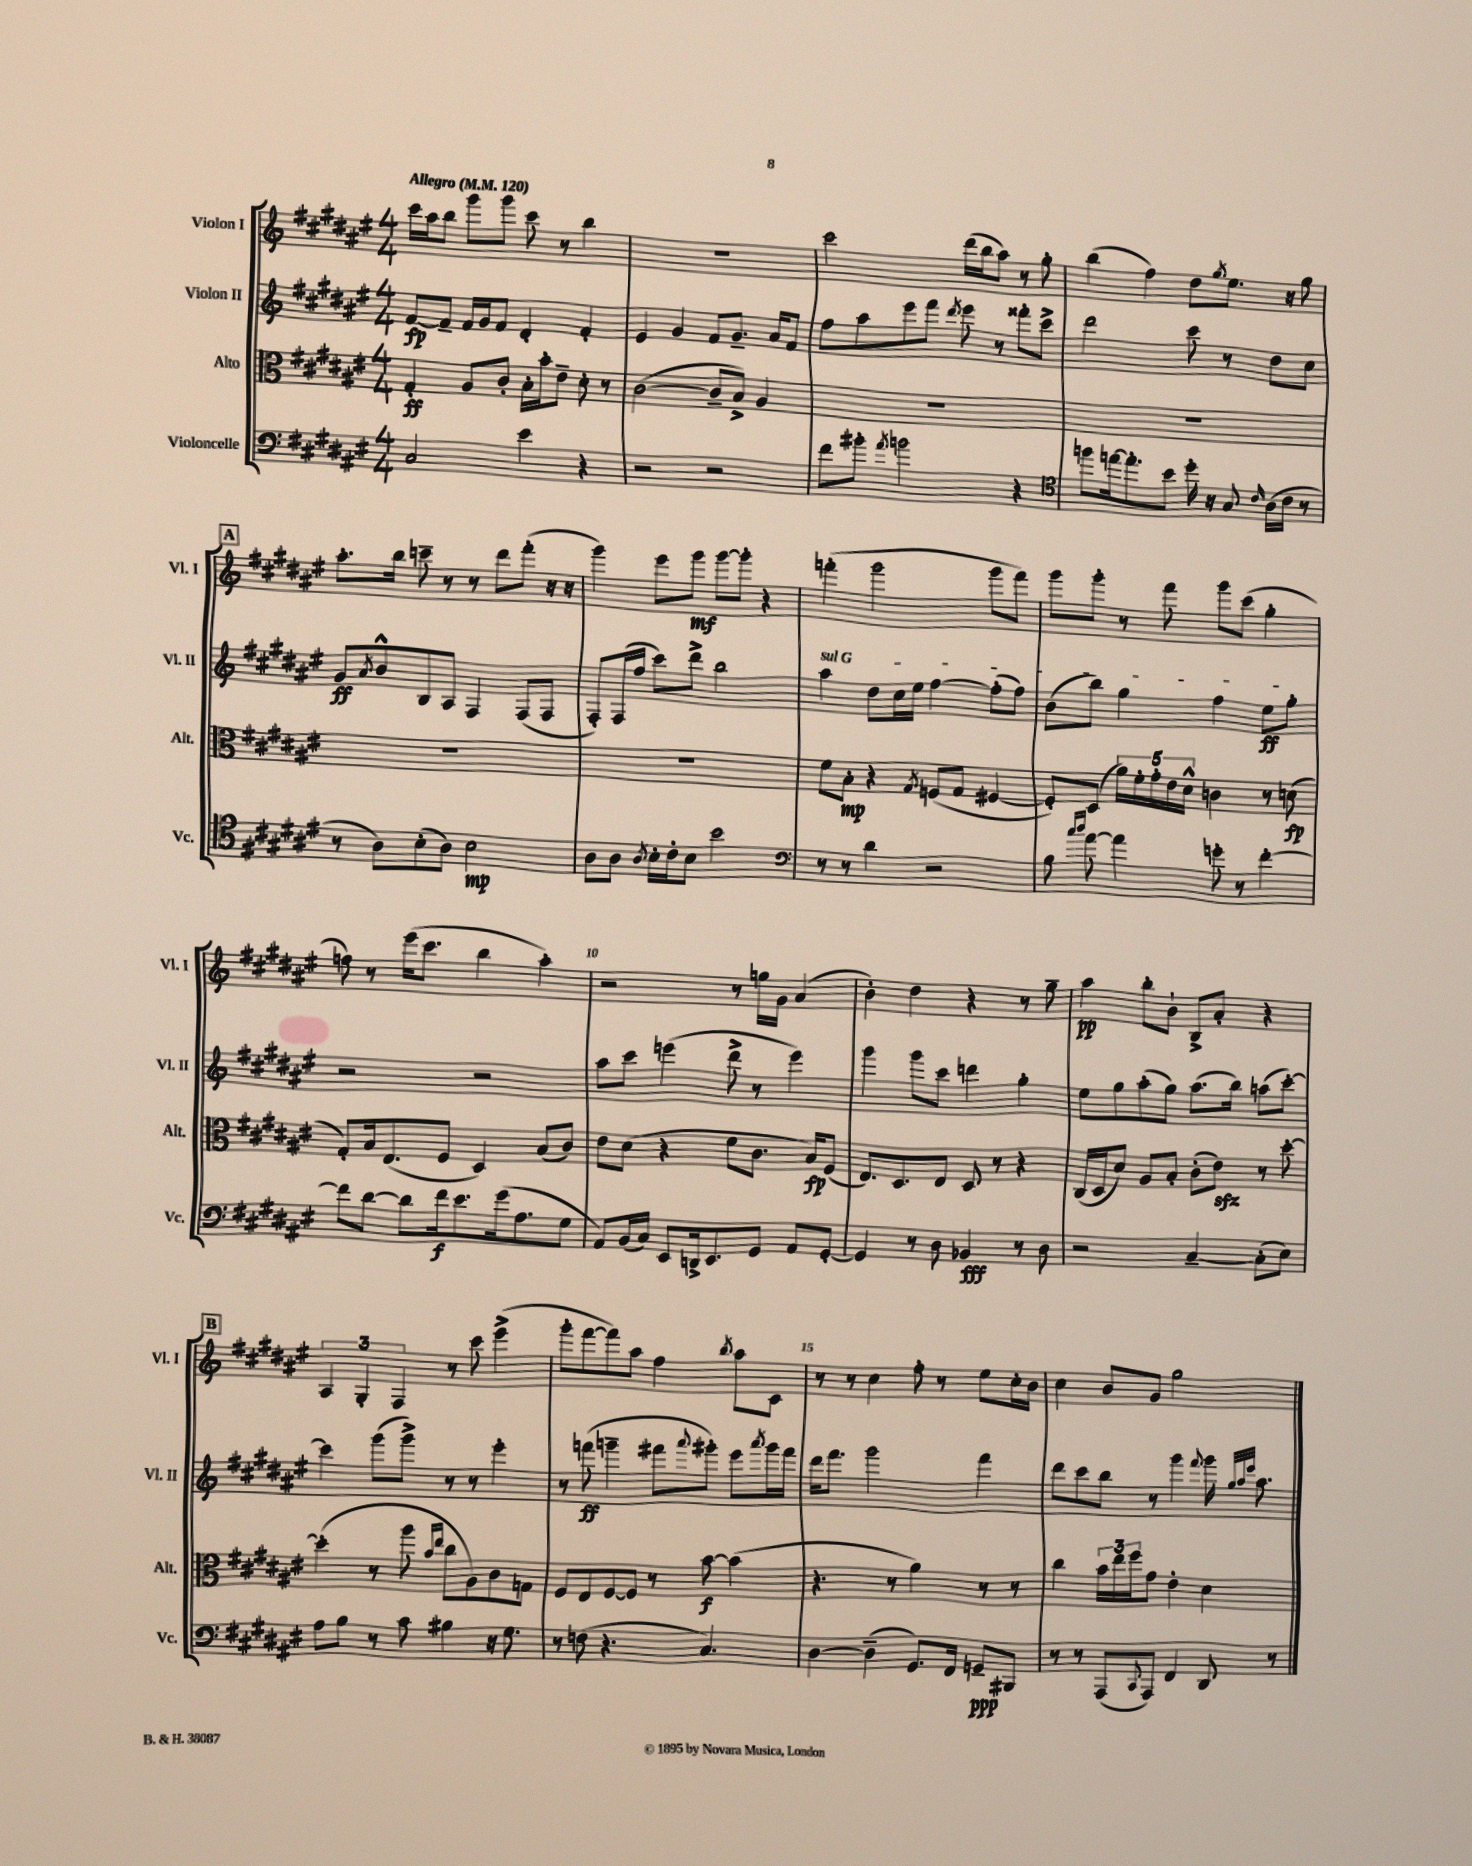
<<
\new StaffGroup <<
\new Staff = "s0" \with { instrumentName = "Violon I" shortInstrumentName = "Vl. I" } {
    \clef treble \key fis \major \numericTimeSignature \time 4/4 \tempo "Allegro" 4 = 120
    cis'''16 ais''16 b''8 gis'''8 gis'''8 cis'''8 r8 b''4 |
    R1 |
    cis'''2 dis'''16( b''16 ais''8) r8 gis''8-. |
    b''4( fis''4) dis''8 \acciaccatura { gis''8 } eis''8. r16 gis''8 |
    \mark \markup { \box "A" } ais''8.-. b''16 c'''8-- r8 r8 dis'''8 fis'''8-.( r16 r16 |
    gis'''4) eis'''8 gis'''8\mf gis'''8~ gis'''8-. r4 |
    f'''4-.( gis'''2 gis'''8 f'''8) |
    gis'''8 gis'''8-. r8 fis'''8 gis'''8 cis'''8( gis''4-. |
    f''8) r8 eis'''16( cis'''8. b''4 ais''4-.) |
    r2 r8 g''16 gis'16 ais'4( |
    b'4-.) dis''4 r4 r8 gis''8-- |
    ais''4\pp b''8-. b'8-! b8-> ais'8-. r4 |
    \mark \markup { \box "B" } \tuplet 3/2 { ais4 gis4-. fis4 } r8 cis'''8 eis'''4->( |
    gis'''8-. fis'''8~ fis'''8) ais''8 fis''4 \acciaccatura { b''8 } ais''8 cis'8 |
    r8 r8 cis''4 fis''8-. r8 eis''8 cis''16-. b'16 |
    cis''4 b'8 gis'8 gis''2 \bar "|." |
}
\new Staff = "s1" \with { instrumentName = "Violon II" shortInstrumentName = "Vl. II" } {
    \clef treble \key fis \major \numericTimeSignature \time 4/4
    fis'8~\fp fis'8-- fis'16 gis'16 fis'8 dis'4-. fis'4-. |
    eis'4 gis'4 fis'8 gis'8.-- ais'16 fis'8 |
    fis''8 ais''8 eis'''8 fis'''8 \acciaccatura { dis'''8 } eis'''8 r8 fisis'''8-. cis'''8-> |
    dis'''2 cis'''8 r8 dis''8 cis''8 |
    \mark \markup { \box "A" } gis'8\ff \acciaccatura { ais'8 } b'8-^ b8 ais8 fis4 fis8( fis8 |
    fis8-.) fis16( fis''16 cis'''8) dis'''8-> b''2 |
    \once \override TextSpanner.bound-details.left.text = \markup { \italic "sul G" } ais''4\startTextSpan dis''8 cis''16 eis''16 fis''4~ fis''8-.( fis''8) |
    b'8( b''8) gis''4 fis''4 eis''8\ff gis''8-.\stopTextSpan |
    r2 r2 |
    ais''8 cis'''8 e'''4( dis'''8-> r8 e'''4) |
    gis'''4 gis'''8 cis'''8 d'''4 gis''4-. |
    eis''8 gis''8 ais''8-.( gis''8) ais''8.( b''16) a''8( cis'''8~-.) |
    \mark \markup { \box "B" } cis'''4 gis'''8( gis'''8->) r8 r8 eis'''4-. |
    r8 f'''8\ff( g'''4-- fis'''8 \appoggiatura { ais'''8 } gis'''8-.) eis'''8 \acciaccatura { ais'''8 } gis'''16 fis'''16 |
    dis'''16 fis'''8. gis'''2 fis'''4 |
    dis'''8 cis'''8 b''8 r8 gis'''4 \appoggiatura { fis'''8 } gis'''16 \grace { gis''32 ais''32 eis'''32 } ais''8. \bar "|." |
}
\new Staff = "s2" \with { instrumentName = "Alto" shortInstrumentName = "Alt." } {
    \clef alto \key fis \major \numericTimeSignature \time 4/4
    gis4-.\ff ais8 cis'8-. b16-. b'16-. eis'8-- dis'8-. r8 |
    cis'2~( cis'8-- b8->) ais4 |
    R1 |
    R1 |
    \mark \markup { \box "A" } R1 |
    R1 |
    fis'8 b8-.\mp r4 \acciaccatura { gis8 } f8( gis8 fis4~ |
    fis8-.) dis8( \tuplet 5/4 { ais'16) fis'16-. gis'16-. eis'16 dis'16-^ } c'4 r8 d'8\fp( |
    gis8-.) b16 eis8.( fis8 dis4) b8( cis'8) |
    eis'8 dis'8( r4 fis'8 cis'8. b16\fp) fis8( |
    eis8.) dis8. eis8 dis8 r8 r4 |
    cis16( dis16 dis'8) ais8 b8-. cis'8-.( eis'8\sfz) r8 dis''8~-. |
    \mark \markup { \box "B" } dis''4-.( r8 ais''8 \grace { b'16 eis''16 } cis''8 ais8) cis'8 g8 |
    fis8 eis8 fis8~ fis8 r8 b'8~\f b'4( |
    r4. r8 ais'4) r8 r8 |
    cis''4 \tuplet 3/2 { b'16 eis''16 fis''16 } gis'8 eis'4-. dis'4 \bar "|." |
}
\new Staff = "s3" \with { instrumentName = "Violoncelle" shortInstrumentName = "Vc." } {
    \clef bass \key fis \major \numericTimeSignature \time 4/4
    cis2 eis'4 r4 |
    r2 r2 |
    fis'8 bis'8-. \acciaccatura { ais'8 } b'2 r4 |
    \clef tenor f''8 e''16~ e''8.-. b'8 dis''16-. r16 gis8 \grace { cis'16 } ais16( cis'16 r8 |
    \mark \markup { \box "A" } r8 ais8) b8-.( ais8) b2\mp |
    ais8 ais8 \acciaccatura { ais8 } b16-. cis'16-. b8 b'2 |
    \clef bass r8 r8 dis'4 r2 |
    b8 \grace { cis''16 dis''16 } ais'8~ ais'4 g'8-. r8 fis'4~-. |
    fis'8 dis'8~ dis'8 fis'16\f eis'8. gis'16( ais8. gis8 |
    ais,8) b,16( cis16) eis,8 d,16-> eis,8. gis,8 ais,8 gis,8~-. |
    gis,4 r8 dis8 bes,4\fff r8 dis8 |
    r2 cis4~-- cis8-.( eis8) |
    \mark \markup { \box "B" } ais8 b8 r8 cis'8 bis4 r16 gis8. |
    r8 f8( r4. cis4.) |
    dis4~ dis4--( gis,8.) fis,16 g,8--\ppp bis,,8 |
    r8 r8 ais,,8( \appoggiatura { cis,8 } ais,,8) fis,4 dis,8 r8 \bar "|." |
}
>>
>>
\layout { \context { \Score \override BarNumber.break-visibility = ##(#f #t #t) barNumberVisibility = #(every-nth-bar-number-visible 5) } }
